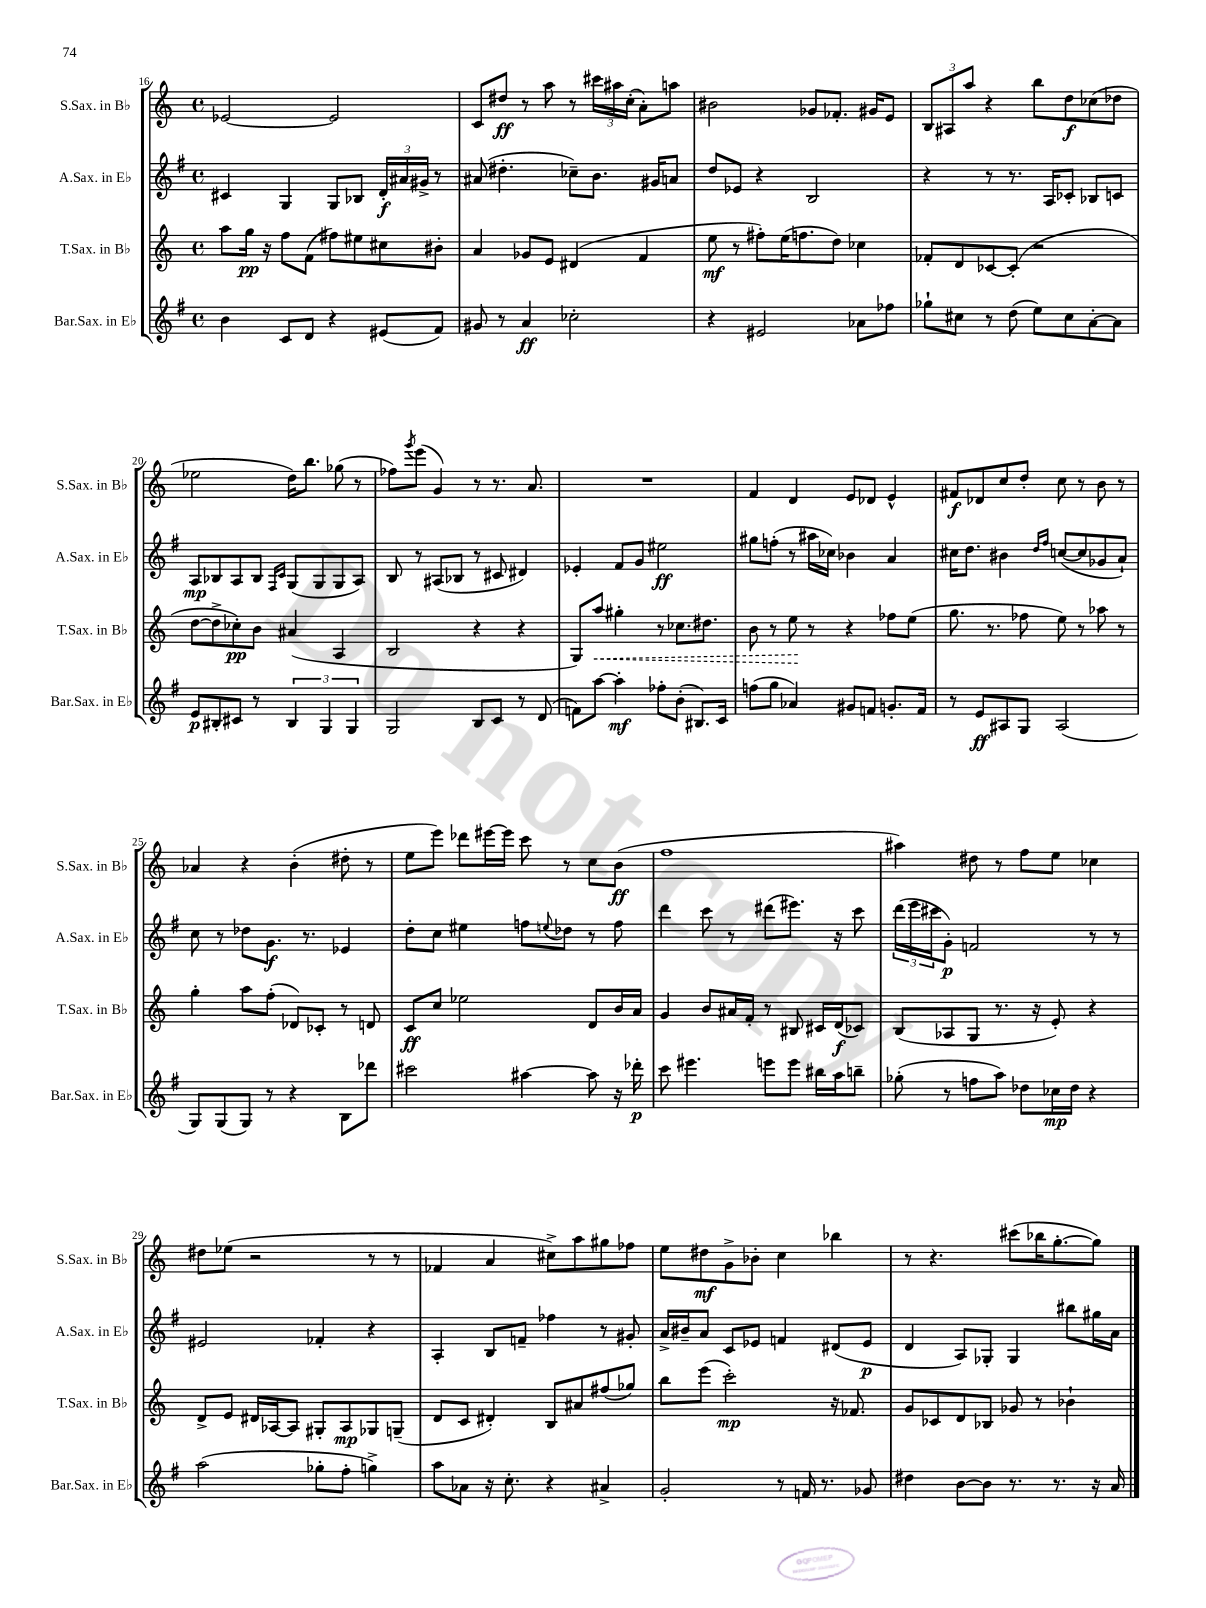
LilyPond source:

<<
\new StaffGroup <<
\new Staff = "s0" \with { instrumentName = "S.Sax. in Bb" shortInstrumentName = "S.Sax. in Bb" } {
    \clef treble \key c \major \defaultTimeSignature \time 4/4
    ees'2~ ees'2 |
    c'8 dis''8\ff r8 a''8 r8 \tuplet 3/2 { cis'''16 ais''16 c''16-.( } a'8-.) a''8 |
    bis'2 ges'8 fes'8.-. gis'16 e'8 |
    \tuplet 3/2 { b8 ais8 a''8 } r4 b''8 d''8\f ces''8( des''8 |
    ees''2 d''16) b''8. ges''8( r8 |
    fes''8) \acciaccatura { g'''8 } e'''8( g'4) r8 r8. a'8. |
    R1 |
    f'4 d'4 e'8 des'8 e'4-^ |
    fis'8\f des'8 c''8 d''8-. c''8 r8 b'8 r8 |
    aes'4 r4 b'4-.( dis''8-. r8 |
    e''8 e'''8) des'''8 eis'''16~ eis'''16 c'''8 r8 c''8 b'8\ff( |
    f''1 |
    ais''4) dis''8 r8 f''8 e''8 ces''4 |
    dis''8 ees''8( r2 r8 r8 |
    fes'4 a'4 cis''8->) a''8 gis''8 fes''8 |
    e''8 dis''8\mf g'8-> bes'8-. c''4 bes''4 |
    r8 r4. cis'''8( bes''16 g''8.~-. g''8) \bar "|." |
}
\new Staff = "s1" \with { instrumentName = "A.Sax. in Eb" shortInstrumentName = "A.Sax. in Eb" } {
    \clef treble \key g \major \defaultTimeSignature \time 4/4
    cis'4 g4 g8 bes8 \tuplet 3/2 { d'16-.\f ais'16 gis'16-> } r8 |
    ais'8( dis''4.-. ces''8--) b'8. gis'16 a'8 |
    d''8 ees'8 r4 b2 |
    r4 r8 r8. a16 ces'8-. bes8 c'8 |
    a8\mp bes8 a8 bes8 \grace { fis16 c'16 } g8( g8 g8 a8) |
    b8 r8 ais8( bes8 r8 cis'8 dis'4) |
    ees'4-. fis'8 g'8 eis''2\ff |
    gis''8 f''8-.( r8 ais''16 ces''16) bes'4 a'4 |
    cis''16 d''8. bis'4 \grace { d''16 fis''16 } c''8~( c''8 ges'8 a'8-!) |
    c''8 r8 des''8 g'8.\f r8. ees'4 |
    d''8-. c''8 eis''4 f''8 \appoggiatura { e''8 } des''8 r8 f''8 |
    d'''4 c'''8 r8 dis'''8( eis'''8.) r16 c'''8 |
    \tuplet 3/2 { d'''16( e'''16 cis'''16 } g'8-.\p) f'2 r8 r8 |
    eis'2 fes'4-. r4 |
    a4-. b8 f'8-- fes''4 r8 gis'8-. |
    a'16-> bis'16-- a'8 c'8 ees'8 f'4 dis'8( ees'8\p |
    d'4 a8) ges8-. ges4 bis''8 gis''16 a'16 \bar "|." |
}
\new Staff = "s2" \with { instrumentName = "T.Sax. in Bb" shortInstrumentName = "T.Sax. in Bb" } {
    \clef treble \key c \major \defaultTimeSignature \time 4/4
    a''8 g''16\pp r16 f''8 f'8( fis''8) eis''8 cis''8 bis'8-. |
    a'4 ges'8 e'8 dis'4( f'4 |
    e''8\mf r8 fis''8-.) e''16( f''8. d''8) ces''4 |
    fes'8-. d'8 ces'8~ ces'8-.( r2 |
    d''8~ d''8-> ces''8-.\pp) b'8 ais'4( a4 |
    b2 r4 r4 |
    g8) \once \override Hairpin.style = #'dashed-line a''8\< gis''4-. r8 ces''8. dis''8. |
    b'8 r8 e''8\! r8 r4 fes''8 e''8( |
    g''8. r8. fes''8 e''8) r8 aes''8 r8 |
    g''4-. a''8 f''8-.( des'8) ces'8-. r8 d'8 |
    c'8\ff c''8 ees''2 d'8 b'16 a'16 |
    g'4 b'8 ais'16 f'16-. r8 bis8 cis'16 d'16\f( ces'8) |
    b8( aes8 g8 r8. r16 e'8-.) r4 |
    d'8-> e'8 dis'16 aes16~ aes8 gis8-. aes8\mp ges8 g8--( |
    d'8 c'8 dis'4-.) b8 ais'8 fis''8( ges''8) |
    b''8 e'''8( c'''2-.\mp) r16 fes'8. |
    g'8 ces'8 d'8 bes8 ges'8 r8 bes'4-! \bar "|." |
}
\new Staff = "s3" \with { instrumentName = "Bar.Sax. in Eb" shortInstrumentName = "Bar.Sax. in Eb" } {
    \clef treble \key g \major \defaultTimeSignature \time 4/4
    b'4 c'8 d'8 r4 eis'8( fis'8) |
    gis'8 r8 a'4\ff ces''2-. |
    r4 eis'2 aes'8 fes''8 |
    ges''8-! cis''8 r8 d''8( e''8) cis''8 a'8~-. a'8 |
    e'8\p bis8-. cis'8 r8 \tuplet 3/2 { bis4 g4 g4 } |
    g2 b8 c'8 r8 d'8( |
    f'8) a''8~ a''4-.\mf fes''8-. b'8-.( bis8.) c'16 |
    f''8( g''8 aes'4) gis'8 f'8 g'8.-. f'16 |
    r8 e'8\ff ais8 g8 ais2( |
    g8) g8( g8) r8 r4 b8 des'''8 |
    cis'''2 ais''4~ ais''8 r16 des'''16-.\p |
    c'''8 eis'''4. e'''8 e'''8 bis''16 a''16 b''8-- |
    ges''8-.( r8 f''8 a''8) des''8 ces''16\mp des''16 r4 |
    a''2( ges''8-. fis''8-. g''4->) |
    a''8 aes'8 r16 c''8.-. r4 ais'4-> |
    g'2-. r8 f'16 r8. ges'8 |
    dis''4 b'8~ b'8 r8. r8. r16 a'16 \bar "|." |
}
>>
>>
\layout { \context { \Score currentBarNumber = #16 } }
